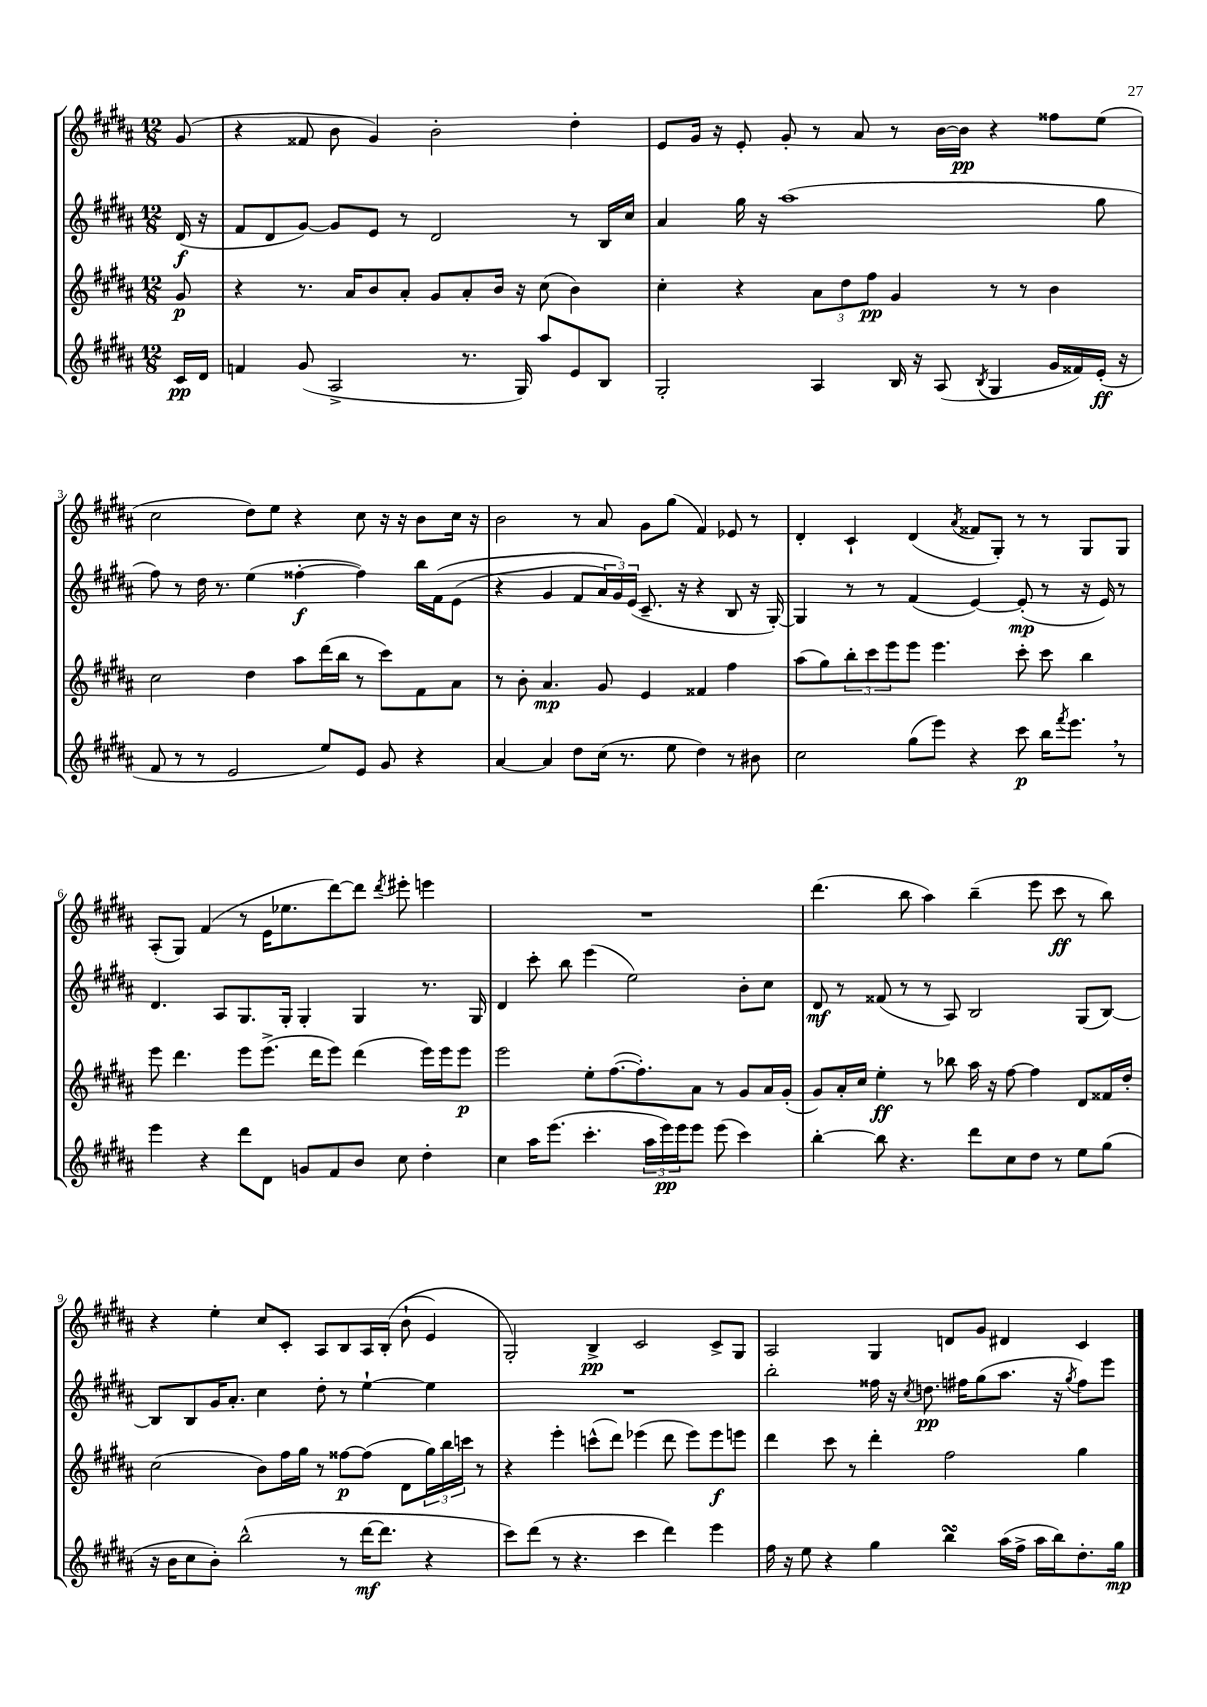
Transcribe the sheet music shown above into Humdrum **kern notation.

**kern	**dynam	**kern	**dynam	**kern	**dynam	**kern	**dynam
*part4	*part4	*part3	*part3	*part2	*part2	*part1	*part1
*staff4	*staff4	*staff3	*staff3	*staff2	*staff2	*staff1	*staff1
*clefG2	*	*clefG2	*	*clefG2	*	*clefG2	*
*k[f#c#g#d#a#]	*	*k[f#c#g#d#a#]	*	*k[f#c#g#d#a#]	*	*k[f#c#g#d#a#]	*
*M12/8	*	*M12/8	*	*M12/8	*	*M12/8	*
=	=	=	=	=	=	=	=
16c#/LL	pp	8g#/	p	(16d#/	f	(8g#/	.
16d#/JJ	.	.	.	16r	.	.	.
=1	=1	=1	=1	=1	=1	=1	=1
4fn/	.	4r	.	8f#/L	.	4r	.
.	.	.	.	8d#/	.	.	.
(8g#/	.	8.r	.	[8g#/J)	.	8f##X/	.
2A#^/	.	.	.	8g#/L]	.	8b\	.
.	.	16a#/KL	.	.	.	.	.
.	.	8b/	.	8e/J	.	4g#/)	.
.	.	8a#'/J	.	8r	.	.	.
.	.	8g#/L	.	2d#/	.	2b'\	.
8.r	.	8a#'/	.	.	.	.	.
.	.	16b/Jk	.	.	.	.	.
16G#/)	.	16r	.	.	.	.	.
8aa#/L	.	(8cc#\	.	.	.	.	.
8e/	.	4b\)	.	8r	.	4dd#'\	.
8B/J	.	.	.	16B/LL	.	.	.
.	.	.	.	16cc#/JJ	.	.	.
=2	=2	=2	=2	=2	=2	=2	=2
2G#'/	.	4cc#'\	.	4a#/	.	8e/L	.
.	.	.	.	.	.	16g#/Jk	.
.	.	.	.	.	.	16r	.
.	.	4r	.	16gg#\	.	8e'/	.
.	.	.	.	16r	.	.	.
.	.	.	.	(1aa#	.	8g#'/	.
4A#/	.	12a#\L	.	.	.	8r	.
.	.	12dd#\	.	.	.	.	.
.	.	.	.	.	.	8a#/	.
.	.	12ff#\J	pp	.	.	.	.
16B/	.	4g#/	.	.	.	8r	.
16r	.	.	.	.	.	.	.
(8A#/	.	.	.	.	.	[16b\LL	.
.	.	.	.	.	.	16b\JJ]	pp
8qB/	.	.	.	.	.	.	.
4G#/	.	8r	.	.	.	4r	.
.	.	8r	.	.	.	.	.
16g#/LL	.	4b\	.	.	.	8ff##X\L	.
16f##X/)	.	.	.	.	.	.	.
(16e'/JJ	ff	.	.	8gg#\	.	(8ee\J	.
16r	.	.	.	.	.	.	.
!!LO:LB:g=z
=3	=3	=3	=3	=3	=3	=3	=3
8f#/	.	2cc#\	.	8ff#\)	.	2cc#\	.
8r	.	.	.	8r	.	.	.
8r	.	.	.	16dd#\	.	.	.
.	.	.	.	8.r	.	.	.
2e/	.	.	.	.	.	.	.
.	.	4dd#\	.	(4ee\	.	8dd#\L)	.
.	.	.	.	.	.	8ee\J	.
.	.	8aa#\L	.	[4ff##X'\	f	4r	.
8ee/L)	.	(16ddd#\L	.	.	.	.	.
.	.	16bb\JJ	.	.	.	.	.
8e/J	.	8r	.	4ff##\])	.	8cc#\	.
8g#/	.	8ccc#\L)	.	.	.	16r	.
.	.	.	.	.	.	16r	.
4r	.	8f#\	.	16bb\LL	.	8b\L	.
.	.	.	.	(16f#\J	.	.	.
.	.	8a#\J	.	(8e\J	.	16cc#\Jk	.
.	.	.	.	.	.	16r	.
=4	=4	=4	=4	=4	=4	=4	=4
[4a#/	.	8r	.	4r	.	2b\	.
.	.	8b'\	.	.	.	.	.
4a#/]	.	4.a#/	mp	4g#/	.	.	.
8dd#\L	.	.	.	8f#/L	.	8r	.
(16cc#\Jk	.	8g#/	.	24a#/L)	.	8a#/	.
.	.	.	.	24g#/)	.	.	.
8.r	.	.	.	.	.	.	.
.	.	.	.	(24e/JJ	.	.	.
.	.	4e/	.	8.c#~/	.	8g#\L	.
8ee\	.	.	.	.	.	(8gg#\J	.
.	.	.	.	16r	.	.	.
4dd#\)	.	4f##X/	.	4r	.	4f#/)	.
8r	.	4ff#\	.	8B/	.	8e-X/	.
8b#X\	.	.	.	16r	.	8r	.
.	.	.	.	[16G#'/)	.	.	.
=5	=5	=5	=5	=5	=5	=5	=5
2cc#\	.	(8aa#\L	.	4G#/]	.	4d#'/	.
.	.	8gg#\)	.	.	.	.	.
.	.	12bb'\	.	8r	.	4c#`/	.
.	.	12ccc#\	.	.	.	.	.
.	.	.	.	8r	.	.	.
.	.	12eee\	.	.	.	.	.
(8gg#\L	.	8eee\J	.	(4f#/	.	(4d#/	.
8eee\J)	.	4.eee\	.	.	.	.	.
.	.	.	.	.	.	8qa#/	.
4r	.	.	.	[4e/)	.	8f##X/L	.
.	.	.	.	.	.	8G#'/J)	.
8ccc#\	p	8ccc#'\	.	(8e'/]	mp	8r	.
16bb\KL	.	8ccc#\	.	8r	.	8r	.
8qfff#/	.	.	.	.	.	.	.
8.eee,\J	.	.	.	.	.	.	.
.	.	4bb\	.	16r	.	8G#/L	.
.	.	.	.	16e/)	.	.	.
8r	.	.	.	8r	.	8G#/J	.
!!LO:LB:g=z
=6	=6	=6	=6	=6	=6	=6	=6
4eee\	.	8eee\	.	4.d#/	.	(8A#'/L	.
.	.	4.ddd#\	.	.	.	8G#/J)	.
4r	.	.	.	.	.	(4f#/	.
.	.	.	.	8A#/L	.	.	.
8ddd#\L	.	8eee\L	.	8.G#/	.	8r	.
8d#\J	.	(8.eee^\J	.	.	.	16e\KL	.
.	.	.	.	16G#'/Jk	.	8.ee-X\	.
8gn/L	.	.	.	4G#'/	.	.	.
.	.	16ddd#\KL	.	.	.	.	.
8f#/	.	8eee\J)	.	.	.	[8ddd#\)	.
8b/J	.	(4ddd#\	.	4G#/	.	8ddd#\J]	.
.	.	.	.	.	.	8qddd#/	.
8cc#\	.	.	.	.	.	8eee#X'\	.
4dd#'\	.	16eee\LL)	.	8.r	.	4eeen\	.
.	.	16eee\J	.	.	.	.	.
.	.	8eee\J	p	.	.	.	.
.	.	.	.	16G#/	.	.	.
=7	=7	=7	=7	=7	=7	=7	=7
4cc#\	.	2eee\	.	4d#/	.	1.r	.
16aa#\KL	.	.	.	8ccc#'\	.	.	.
(8.eee\J	.	.	.	.	.	.	.
.	.	.	.	8bb\	.	.	.
4.ccc#'\	.	8ee'\L	.	(4eee\	.	.	.
.	.	([8.ff#\	.	.	.	.	.
.	.	.	.	2ee\)	.	.	.
.	.	8.ff#'\])	.	.	.	.	.
24aa#\LL	.	.	.	.	.	.	.
24eee\)	pp	.	.	.	.	.	.
24eee\J	.	.	.	.	.	.	.
8eee\J	.	8a#\J	.	.	.	.	.
(8eee\	.	8r	.	.	.	.	.
4ccc#\)	.	8g#/L	.	8b'\L	.	.	.
.	.	16a#/L	.	8cc#\J	.	.	.
.	.	(16g#'/JJ	.	.	.	.	.
=8	=8	=8	=8	=8	=8	=8	=8
[4bb'\	.	8g#/L)	.	8d#/	mf	(4.ddd#\	.
.	.	16a#'/L	.	8r	.	.	.
.	.	16cc#/JJ	.	.	.	.	.
8bb\]	.	4ee'\	ff	(8f##X/	.	.	.
4.r	.	.	.	8r	.	8bb\	.
.	.	8r	.	8r	.	4aa#\)	.
.	.	8bb-X\	.	8A#/)	.	.	.
8ddd#\L	.	16aa#\	.	2B/	.	(4bb~\	.
.	.	16r	.	.	.	.	.
8cc#\	.	[8ff#\	.	.	.	.	.
8dd#\J	.	4ff#\]	.	.	.	8eee\	.
8r	.	.	.	.	.	8ccc#\	ff
8ee\L	.	8d#/L	.	(8G#/L	.	8r	.
(8gg#\J	.	16f##X/L	.	[8B/J)	.	8bb\)	.
.	.	16dd#'/JJ	.	.	.	.	.
!!LO:LB:g=z
=9	=9	=9	=9	=9	=9	=9	=9
16r	.	(2cc#\	.	8B/L]	.	4r	.
16b\KL	.	.	.	.	.	.	.
8cc#\	.	.	.	8B/	.	.	.
8b'\J)	.	.	.	16g#/K	.	4ee'\	.
.	.	.	.	8.a#'/J	.	.	.
(2bb^^\	.	.	.	.	.	.	.
.	.	8b\L)	.	4cc#\	.	8cc#/L	.
.	.	16ff#\L	.	.	.	8c#'/J	.
.	.	16gg#\JJ	.	.	.	.	.
.	.	8r	.	8dd#'\	.	8A#/L	.
8r	.	[8ff##X\L	p	8r	.	8B/	.
[16ddd#\KL	mf	(8ff##\J]	.	[4ee`\	.	16A#/L	.
8.ddd#\J]	.	.	.	.	.	(16B'/JJ	.
.	.	8d#\L	.	.	.	(8b`\	.
4r	.	24gg#\L)	.	4ee\]	.	4e/)	.
.	.	24bb\	.	.	.	.	.
.	.	24cccn\JJ	.	.	.	.	.
.	.	8r	.	.	.	.	.
=10	=10	=10	=10	=10	=10	=10	=10
8ccc#\L)	.	4r	.	1.r	.	2G#'/)	.
(8ddd#\J	.	.	.	.	.	.	.
8r	.	4eee'\	.	.	.	.	.
4.r	.	.	.	.	.	.	.
.	.	(8cccn^^\L	.	.	.	4B^/	pp
.	.	8ddd#\J)	.	.	.	.	.
4ccc#\	.	(4eee-X\	.	.	.	2c#/	.
4ddd#\)	.	8ddd#\	.	.	.	.	.
.	.	8eee-\L)	.	.	.	.	.
4eee\	.	8eee-\	f	.	.	8c#^/L	.
.	.	8eeen\J	.	.	.	8G#/J	.
=11	=11	=11	=11	=11	=11	=11	=11
16ff#\	.	4ddd#\	.	2bb'\	.	2A#/	.
16r	.	.	.	.	.	.	.
8ee\	.	.	.	.	.	.	.
4r	.	8ccc#\	.	.	.	.	.
.	.	8r	.	.	.	.	.
4gg#\	.	4ddd#'\	.	16ff##X\	.	4G#/	.
.	.	.	.	16r	.	.	.
.	.	.	.	8qcc#/	.	.	.
.	.	.	.	8.ddn\	pp	.	.
4bbsSSs\	.	2ff#\	.	.	.	8dn/L	.
.	.	.	.	16ff#X\KL	.	.	.
.	.	.	.	(8gg#\	.	8g#/J	.
(16aa#\LL	.	.	.	8.aa#\J	.	4d#X/	.
16ff#^\JJ	.	.	.	.	.	.	.
16aa#\LL	.	.	.	.	.	.	.
16bb\J)	.	.	.	16r	.	.	.
.	.	.	.	8qgg#/	.	.	.
8.dd#'\	.	4gg#\	.	8ff#\L)	.	4c#/	.
.	.	.	.	8eee\J	.	.	.
16gg#\Jk	mp	.	.	.	.	.	.
==	==	==	==	==	==	==	==
*-	*-	*-	*-	*-	*-	*-	*-
